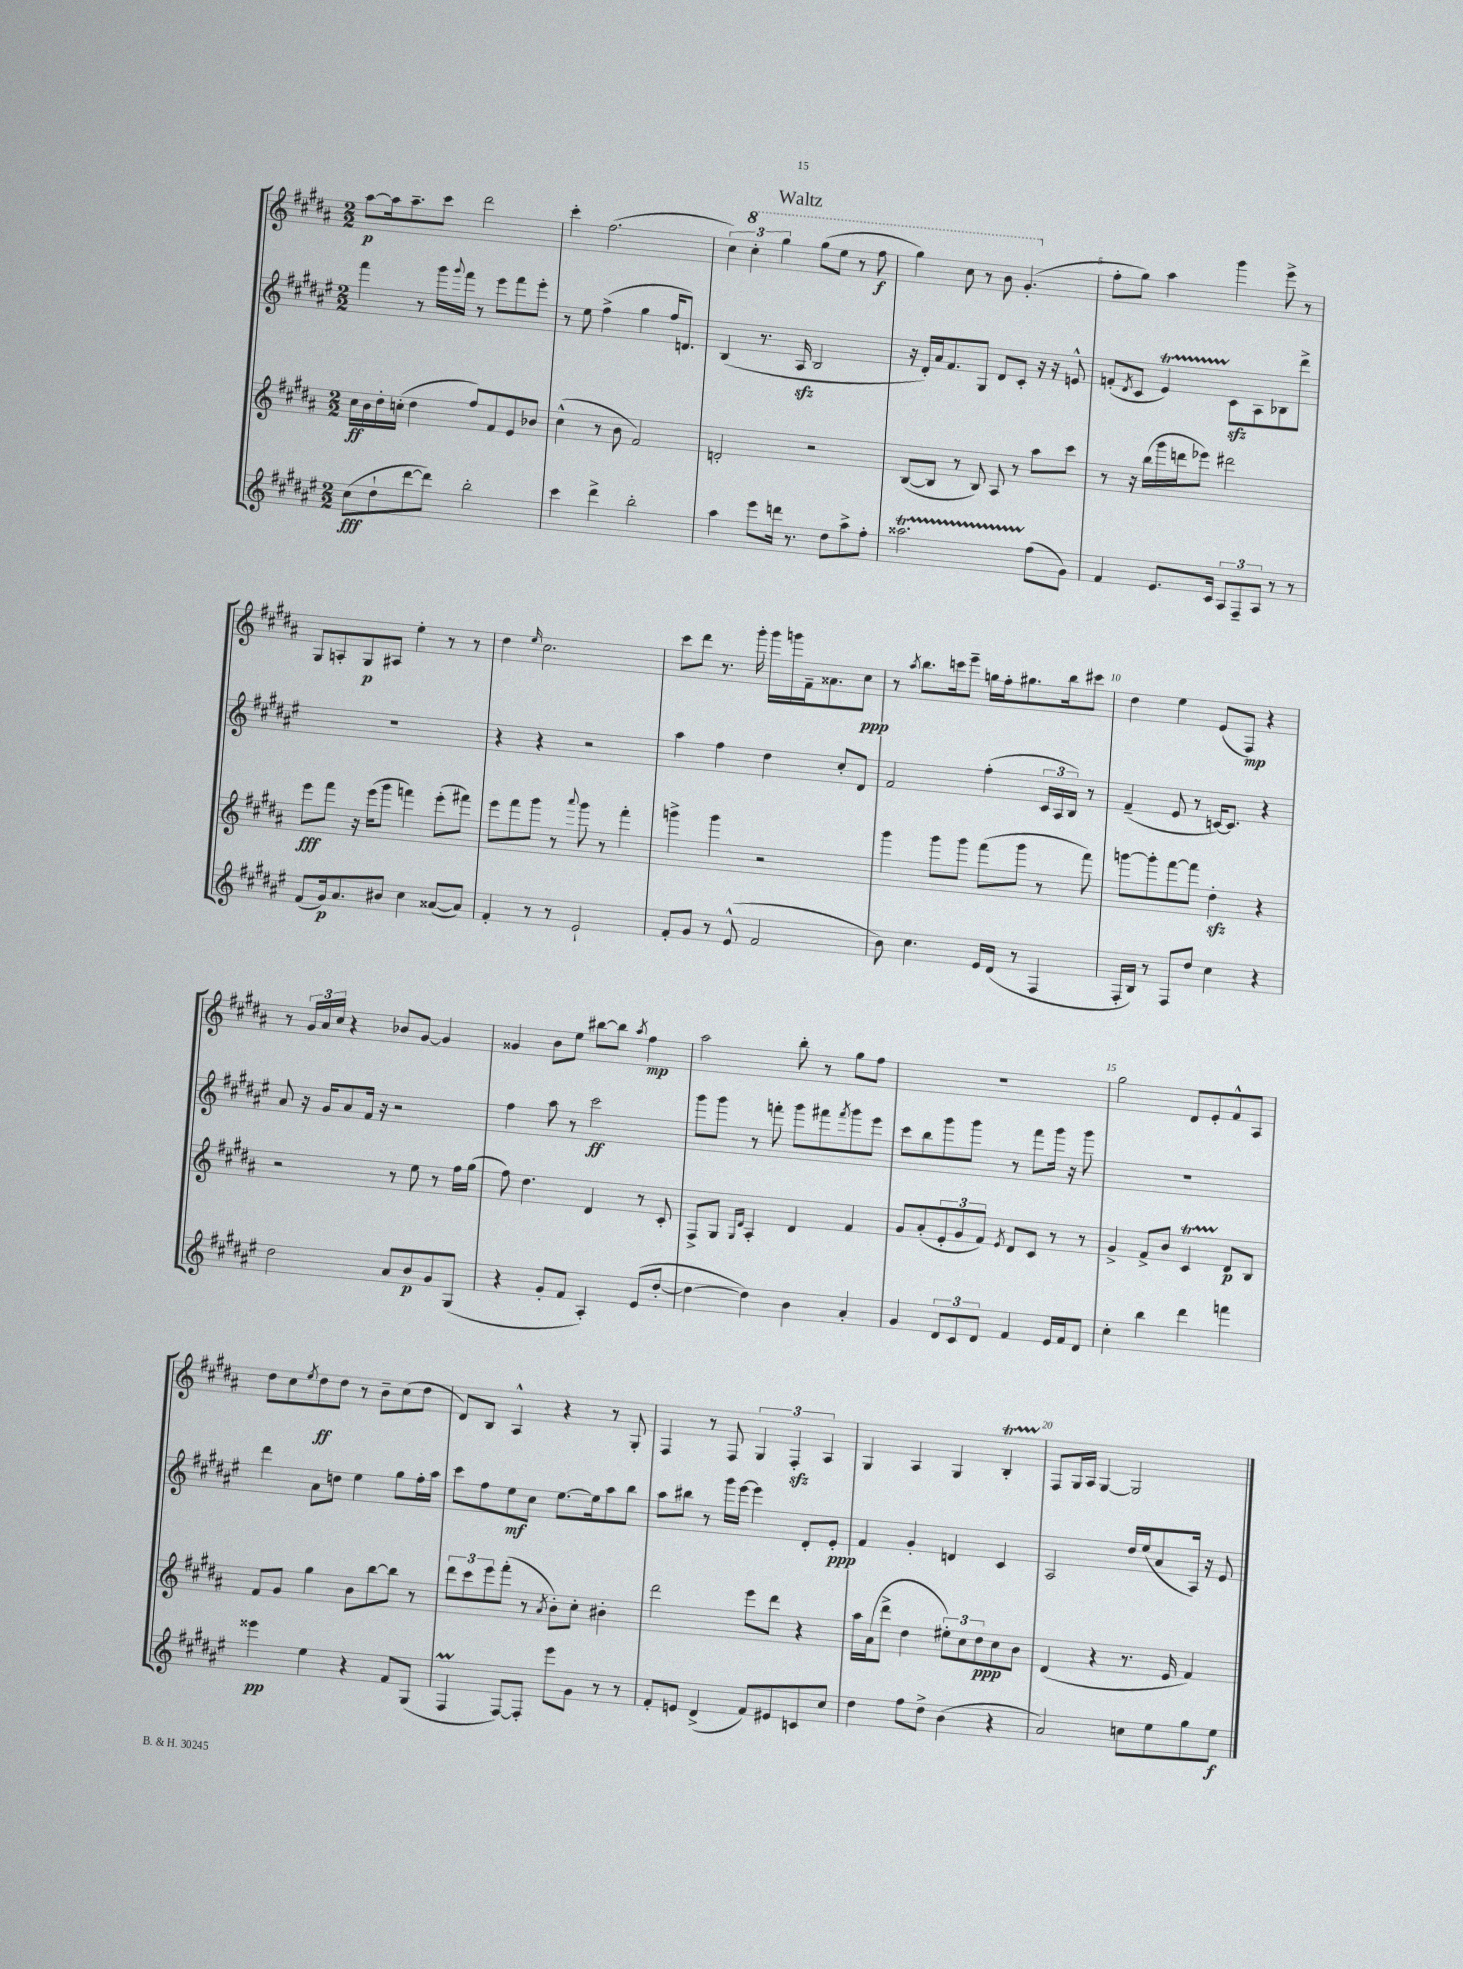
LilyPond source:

\header { title = "Waltz" }
<<
\new StaffGroup <<
\new Staff = "s0" {
    \clef treble \key b \major \numericTimeSignature \time 2/2
    ais''8~\p ais''16 ais''8.-- cis'''8 dis'''2 |
    cis'''4-. fis''2.( |
    \tuplet 3/2 { cis''4) \ottava #1 cis'''4-. gis'''4 } gis'''8( e'''8 r8 fis'''8\f |
    gis'''4) cis'''8 r8 b''8 gis''4.-.( \ottava #0 |
    fis''8-. gis''8) ais''4 gis'''4 e'''8-> r8 |
    gis8 a8-. gis8\p ais8 e''4-. r8 r8 |
    dis''4 \grace { e''16 } cis''2. |
    cis'''8 dis'''8 r8. gis'''16-. gis'''16 g'''16 fis'16-- aisis'8. cis''8\ppp |
    r8 \acciaccatura { ais''8 } b''8. c'''16 e'''8-- g''16 fis''16-. gis''8. b''16 cis'''8 |
    dis''4 e''4 e'8( fis8\mp) r4 |
    r8 \tuplet 3/2 { gis'16 ais'16 cis''16 } r4 bes'8 gis'8~ gis'4 |
    gisis'4 b'8 e''8 bis''8~ bis''8 \acciaccatura { ais''8 } fis''4\mp |
    ais''2 b''8-. r8 gis''8 fis''8 |
    R1 |
    gis''2 dis'8 e'8-. fis'8-^ ais8 |
    dis''8 cis''8 \acciaccatura { e''8 } dis''8\ff dis''8 r8 b'8-- cis''8( dis''8 |
    dis'8) b8 ais4-^ r4 r8 gis8-. |
    fis4 r8 fis8 \tuplet 3/2 { gis4 fis4-.\sfz ais4 } |
    gis4 ais4 gis4 b4-.\startTrillSpan |
    fis8\stopTrillSpan gis16 ais16 gis4~ gis2 \bar "|." |
}
\new Staff = "s1" {
    \clef treble \key fis \major \numericTimeSignature \time 2/2
    fis'''4 r8 gis'''16 \appoggiatura { gis'''8 } fis'''16 r8 eis'''8 fis'''8 eis'''8-. |
    r8 eis''8 fis''4->( gis''4 fis''16 d'8.) |
    b4( r8. ais16\sfz b2 |
    r16 dis'16-.) ais'16 fis'8. gis8 dis'8 cis'8-. r16 r16 e'8-^ |
    f'8-.( \acciaccatura { dis'8 } cis'8 eis'4\startTrillSpan) cis'8\stopTrillSpan\sfz ais8 bes8 dis'''8-> |
    R1 |
    r4 r4 r2 |
    ais''4 fis''4 dis''4 cis''8-. dis'8 |
    fis'2 fis''4-.( \tuplet 3/2 { cis'16 ais16 b16) } r8 |
    fis'4--( eis'8 r8 c'16~) c'8. r4 |
    ais'8 r16 gis'16 ais'8 fis'16 r16 r2 |
    fis''4 ais''8 r8 cis'''2\ff |
    gis'''8 gis'''8 r8 f'''8-. gis'''8 fis'''8 \acciaccatura { fis'''8 } gis'''8 eis'''8 |
    cis'''8 b''8 gis'''8 gis'''8 r8 fis'''8 gis'''16 r16 gis'''8 |
    R1 |
    dis'''4 ais'8 d''8 eis''4 gis''8 fis''16-. ais''16 |
    cis'''8 fis''8 eis''8\mf cis''8 eis''8.~ eis''16 ais''8 b''8 |
    ais''8 bis''8 r8 gis'''16 eis'''16~ eis'''4 dis'8-. eis'8-.\ppp |
    fis'4 gis'4-. d'4 cis'4 |
    ais2 dis''16 eis''16( ais'8 ais16) r16 eis'8 \bar "|." |
}
\new Staff = "s2" {
    \clef treble \key b \major \numericTimeSignature \time 2/2
    cis''16\ff b'16 dis''16-. c''16-.( dis''4 fis''8) fis'8 e'8 bes'8 |
    cis''4-^( r8 b'8 fis'2) |
    d'2-. r2 |
    b8~( b8 r8 b8) ais8 r8 ais''8 cis'''8 |
    r8 r16 b''16( gis'''16 d'''16 ees'''8) dis'''2 |
    e'''8\fff fis'''8 r16 e'''16( gis'''8 f'''4) e'''8-.( fis'''8) |
    e'''8 fis'''8 gis'''8 r8 \appoggiatura { ais'''8 } gis'''8 r8 fis'''4-. |
    g'''4-> g'''4 r2 |
    gis'''4 gis'''8 gis'''8 fis'''8( gis'''8 r8 fis'''8) |
    g'''8~ g'''8-. fis'''8~ fis'''8 dis''4-.\sfz r4 |
    r2 r8 e''8 r8 fis''16 gis''16( |
    fis''8) dis''4. dis'4 r8 cis'8-. |
    fis8-> gis8 \grace { gis16 dis'16 } ais4-. dis'4 fis'4 |
    gis'8 ais'8-.( \tuplet 3/2 { e'8-. gis'8 fis'8) } \acciaccatura { e'8 } dis'8 cis'8 r8 r8 |
    gis'4-> fis'8-> b'8 cis'4\startTrillSpan dis'8\stopTrillSpan\p b8 |
    fis'8 gis'8 gis''4 b'8 b''8~ b''8 r8 |
    \tuplet 3/2 { dis'''8 cis'''8 e'''8 } fis'''8-.( r8 \acciaccatura { ais'8 } b'8-.) cis''8-. bis'4-. |
    dis'''2 e'''8 dis'''8 r4 |
    ais''16 ais'16( dis'''8-> dis''4 \tuplet 3/2 { eis''8-.) cis''8 dis''8\ppp } cis''8 b'8 |
    dis'4( r4 r8. e'16 fis'4) \bar "|." |
}
\new Staff = "s3" {
    \clef treble \key fis \major \numericTimeSignature \time 2/2
    cis''8\fff( dis''8-! dis'''8~ dis'''8) b''2-. |
    cis'''4 dis'''4-> b''2-. |
    ais''4 eis'''8 d'''16 r8. dis''8 ais''8-> fis''8-. |
    aisis''2.\startTrillSpan fis''8\stopTrillSpan( gis'8) |
    fis'4 eis'8. cis'16 \tuplet 3/2 { ais8 fis8-- ais8 } r8 r8 |
    fis'8( gis'16\p) ais'8. bis'8 cis''4 aisis'8~( aisis'8) |
    fis'4-. r8 r8 eis'2-! |
    fis'8-. gis'8 r8 eis'8-^( fis'2 |
    b'8) cis''4. eis'16 dis'16( r8 fis4 |
    fis16-. b16) r8 fis8 dis''8 cis''4 r4 |
    dis''2 ais'8 b'8\p gis'8 gis8( |
    r4 gis'8-. fis'8 ais4-.) eis'8( dis''8~-. |
    dis''4~ dis''4) b'4 ais'4-. |
    gis'4 \tuplet 3/2 { dis'8 cis'8 dis'8 } fis'4 eis'16 fis'16 dis'8 |
    cis''4-. b''4 dis'''4 f'''4 |
    eisis'''4\pp eis''4 r4 fis'8 gis8( |
    fis4\prall fis8~) fis8-. eis'''8 gis'8 r8 r8 |
    fis'8-. e'8 dis'4->( fis'8) eis'8 c'8 cis''8 |
    dis''4 fis''8 dis''8-> b'4( r4 |
    ais'2) c''8 eis''8 gis''8 eis''8\f \bar "|." |
}
>>
>>
\layout { \context { \Score \override BarNumber.break-visibility = ##(#f #t #t) barNumberVisibility = #(every-nth-bar-number-visible 5) } }
